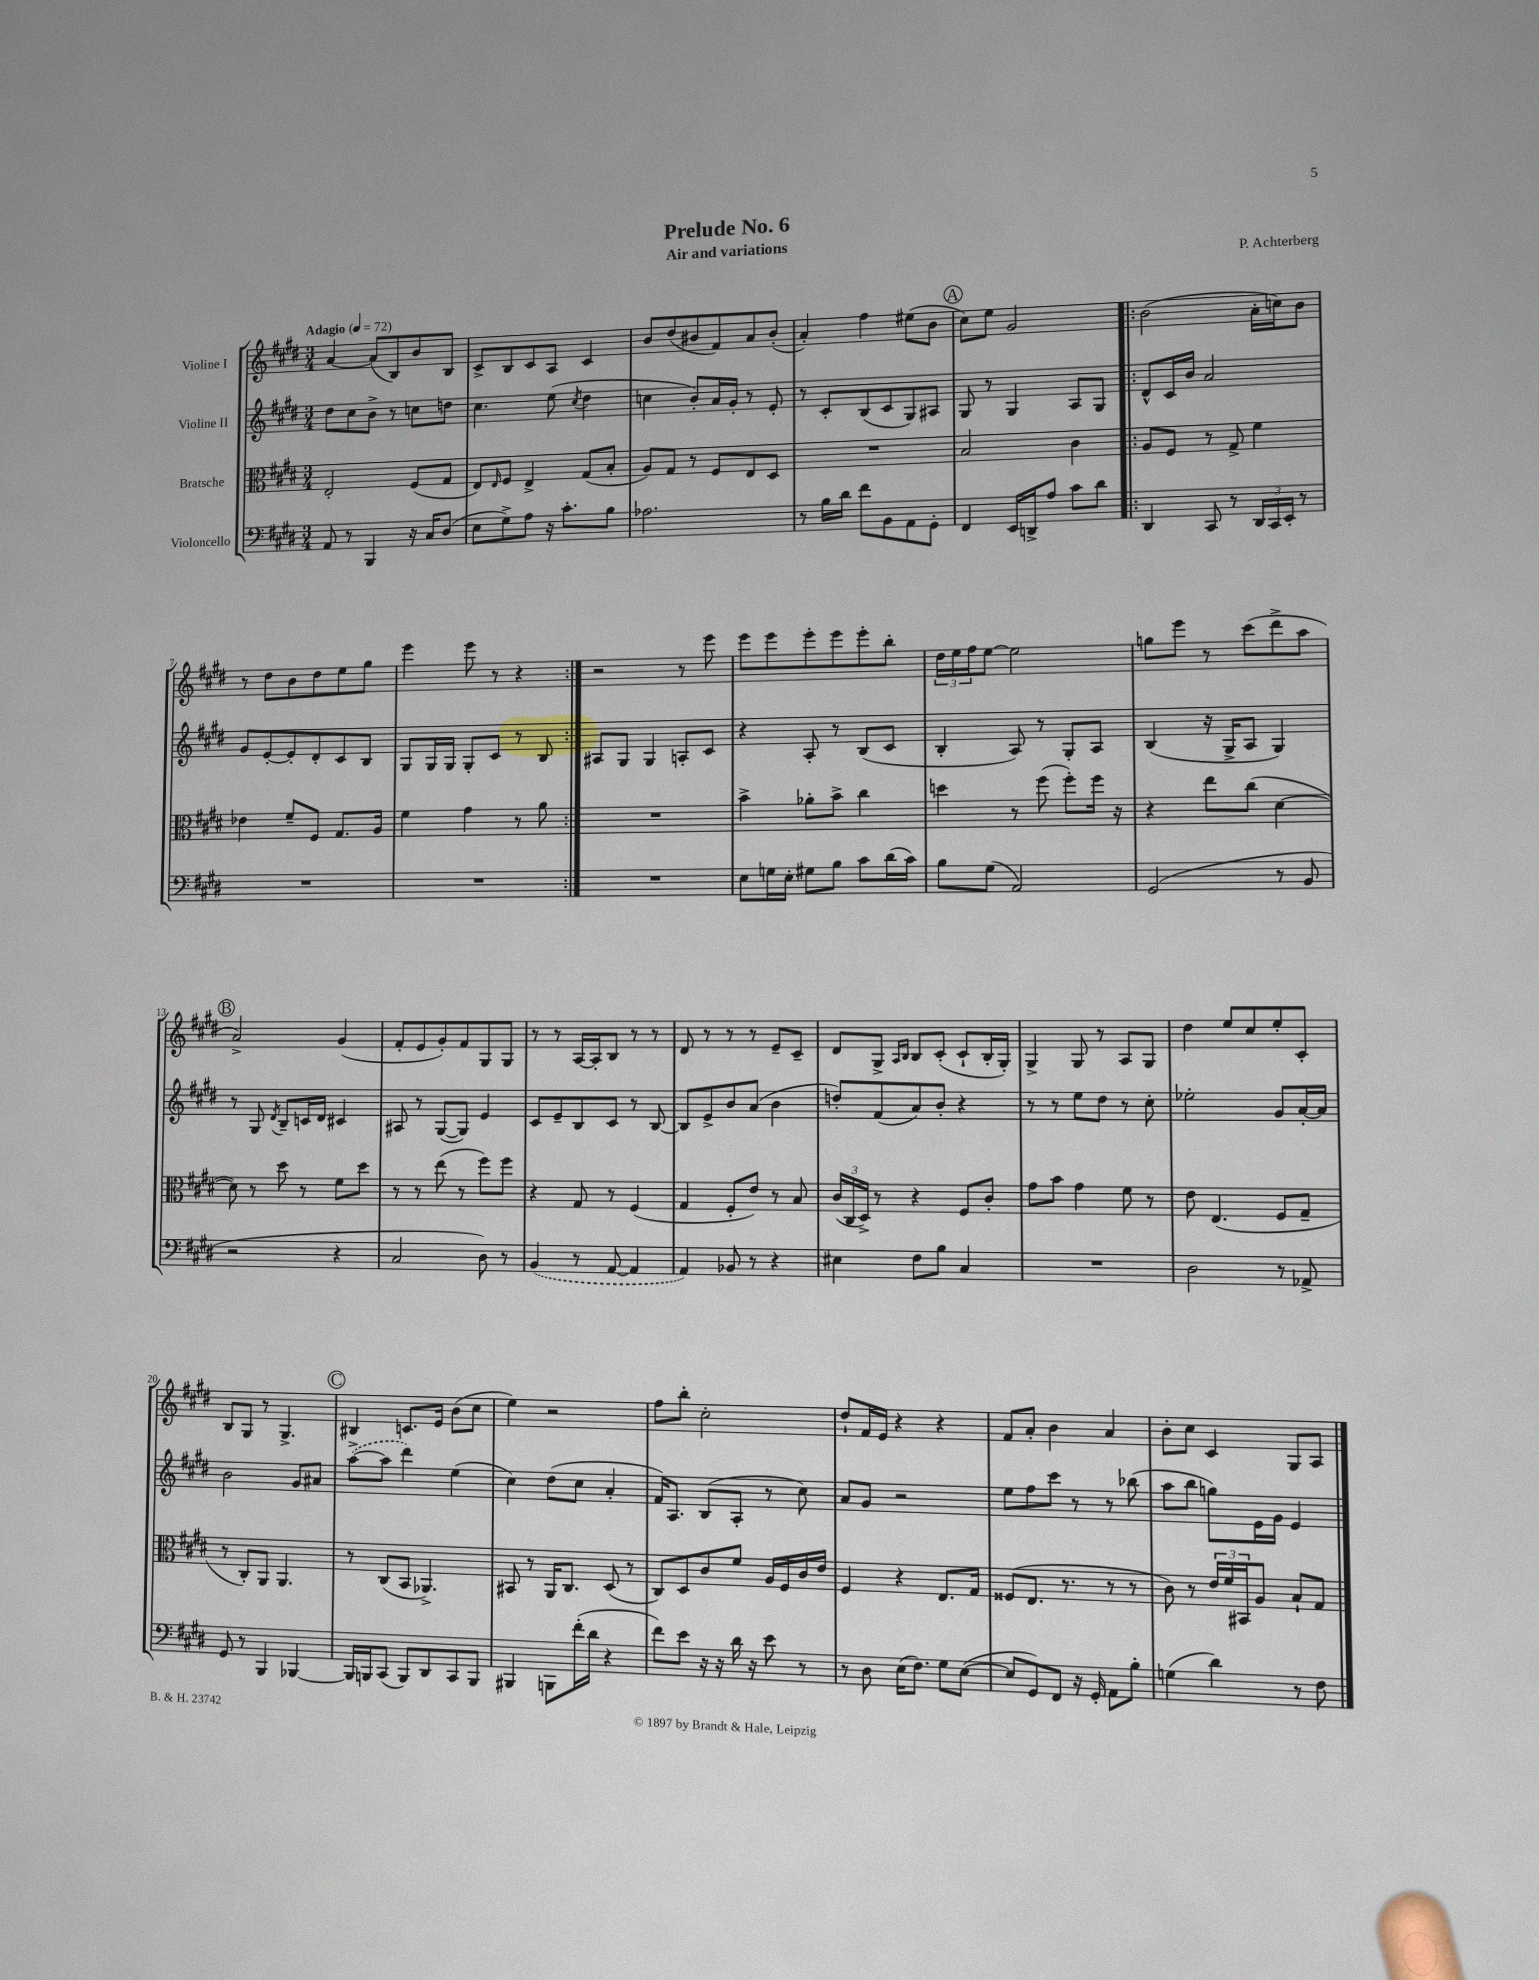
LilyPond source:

\header { title = "Prelude No. 6" composer = "P. Achterberg" subtitle = "Air and variations" }
<<
\new StaffGroup <<
\new Staff = "s0" \with { instrumentName = "Violine I" } {
    \clef treble \key e \major \numericTimeSignature \time 3/4 \tempo "Adagio" 4 = 72
    a'4~ a'8( b8) b'8 b8 |
    cis'8-> b8 cis'8 a8 cis'4 |
    b'8 dis''8( bis'8 fis'8) a'8 bis'8-.( |
    a'4-.) fis''4 eis''8( b'8 |
    \mark \markup { \circle "A" } cis''8) e''8 gis'2 |
    \repeat volta 2 { b'2( a'16-. c''16) b'8 |
    r8 dis''8 b'8 dis''8 e''8 gis''8 |
    e'''4 e'''8 r8 r4 | }
    r2 r8 e'''8 |
    e'''8 e'''8 e'''8-. e'''8 e'''8-. b''8-. |
    \tuplet 3/2 { dis''16 e''16 fis''16 } e''8~ e''2 |
    g''8 e'''8 r8 cis'''8( dis'''8-> a''8 |
    \mark \markup { \circle "B" } a'2->) gis'4( |
    fis'8-. e'8 gis'8-.) fis'8 gis8 gis8 |
    r8 r8 a16~ a16-. b8 r8 r8 |
    dis'8 r8 r8 r8 e'8-- cis'8-- |
    dis'8 gis8-> \grace { a16 b16 } b8 cis'8-.( cis'8-! b16-. gis16-.) |
    gis4-> gis8 r8 a8 gis8 |
    dis''4 e''8 cis''8 e''8-. cis'8-. |
    b8 gis8 r8 gis4.-> |
    \mark \markup { \circle "C" } bis4 c'8. e'16 b'8( cis''8 |
    e''4) r2 |
    fis''8 b''8-. cis''2-. |
    dis''8-! fis'16 e'16 r4 r4 |
    fis'8 a'8-. b'4 a'4 |
    b'8-. cis''8 cis'4 gis8 a8 \bar "|." |
}
\new Staff = "s1" \with { instrumentName = "Violine II" } {
    \clef treble \key e \major \numericTimeSignature \time 3/4
    dis''8 cis''8 b'8-> r8 c''8 d''8 |
    cis''4. e''8( \acciaccatura { cis''8 } dis''4 |
    c''4 b'8-.) a'16 gis'16-. r8 e'8-. |
    r8 cis'8-. b8( cis'8 gis8) ais8 |
    \mark \markup { \circle "A" } gis8 r8 gis4 a8 gis8 |
    \repeat volta 2 { dis'8-^ cis'16 b'16 a'2 |
    gis'8 e'8~-. e'8-. dis'8-. cis'8 b8 |
    gis8 gis16 gis16 gis8-. cis'8 r8 b8 | }
    ais8 gis8 gis4 a8-. cis'8 |
    r4 a8-. r8 b8( cis'8 |
    b4-. a8) r8 gis8-. a8 |
    b4( r16 gis16-> a8 gis4) |
    \mark \markup { \circle "B" } r8 gis8 \acciaccatura { dis'8 } b8-- c'16 dis'16 cis'4 |
    ais8 r8 gis8~( gis8) e'4 |
    cis'8 e'8-- b8 cis'8 r8 b8~ |
    b8 e'8-> b'8 a'8( b'4 |
    d''8-.) fis'8( a'8) b'8-. r4 |
    r8 r8 e''8 dis''8 r8 cis''8-. |
    ees''2-. gis'8 a'16~-. a'16 |
    b'2 gis'8 ais'8 |
    \mark \markup { \circle "C" } \once \slurDashed a''8~->( a''8 dis'''4) e''4( |
    cis''4) dis''8( cis''8 a'4-. |
    fis'16) a8. b8( a8-. r8 cis''8) |
    a'8 gis'8 r2 |
    e''8 fis''8 cis'''8 r8 r8 bes''8( |
    a''8 b''8 g''8) e'16 gis'16 e'4 \bar "|." |
}
\new Staff = "s2" \with { instrumentName = "Bratsche" } {
    \clef alto \key e \major \numericTimeSignature \time 3/4
    e2-. fis8( gis8 |
    e8) \grace { e16 } fis8 e4-> gis8( b8-. |
    a8) gis8 r8 fis8 e8 dis8 |
    R2. |
    \mark \markup { \circle "A" } b2 cis'4 |
    \repeat volta 2 { a8 fis8 r8 gis8-> fis'4 |
    ees'4 fis'8-- fis8 gis8. a16 |
    fis'4 gis'4 r8 a'8 | }
    R2. |
    b'4-> aes'8-. b'8-> cis''4 |
    d''4 r8 fis''8( fis''8-.) fis''16 r16 |
    r4 e''8 cis''8( dis'4~ |
    \mark \markup { \circle "B" } dis'8) r8 dis''8 r8 fis'8 dis''8 |
    r8 r8 e''8( r8 fis''8) fis''8 |
    r4 gis8 r8 fis4( |
    gis4 fis8-. e'8) r8 b8 |
    \tuplet 3/2 { cis'16( cis16 dis16->) } r8 r4 fis8 cis'8-. |
    gis'8 b'8 gis'4 fis'8 r8 |
    e'8 e4.( fis8 gis8-- |
    r8 cis8-.) a,8 a,4. |
    \mark \markup { \circle "C" } r8 cis8( b,8 aes,4.->) |
    bis,8 r8 a,16 cis8. dis8( r8 |
    cis8) dis8 cis'8 fis'8 a16 fis16 cis'16 e'16 |
    fis4 r4 e8. gis16 |
    fisis8( e8. r8. r8 r8 |
    cis'8) r8 \tuplet 3/2 { e'16 fis'16 bis,16 } a8 b8-! gis8 \bar "|." |
}
\new Staff = "s3" \with { instrumentName = "Violoncello" } {
    \clef bass \key e \major \numericTimeSignature \time 3/4
    a,8 r8 b,,4 r16 cis16 dis8( |
    e8 gis8->) a8 r16 cis'8.-. b8 |
    aes2. |
    r8 b16 dis'16 fis'8 b,8 a,8 gis,8-. |
    \mark \markup { \circle "A" } fis,4 e,16 d,16-> a8 cis'8 dis'8 |
    \repeat volta 2 { dis,4 cis,8 r8 \tuplet 3/2 { dis,16 cis,16 e,16-. } r8 |
    R2. |
    R2. | }
    R2. |
    e8 g16 e16-. gis8 b8 cis'8 dis'16( cis'16) |
    b8 gis8( a,2) |
    gis,2( r8 b,8 |
    \mark \markup { \circle "B" } r2 r4 |
    cis2 dis8) r8 |
    \once \slurDashed b,4( r8 a,8~ a,4 |
    a,4) bes,8 r8 r4 |
    eis4 fis8 b8 cis4 |
    R2. |
    dis2 r8 aes,8-> |
    gis,8 r8 b,,4 bes,,4~ |
    \mark \markup { \circle "C" } bes,,16 b,,16 cis,8( b,,8) dis,8 cis,8 b,,8 |
    bis,,4 b,,8 fis'16-.( dis'16 r4 |
    fis'8) e'8 r16 r16 dis'16 r16 e'8 r8 |
    r8 dis8 e16( fis8.) gis8 e8~( |
    e8 gis,8) fis,8 r16 gis,16-. a,8 b8-. |
    g4( dis'4) r8 fis8 \bar "|." |
}
>>
>>
